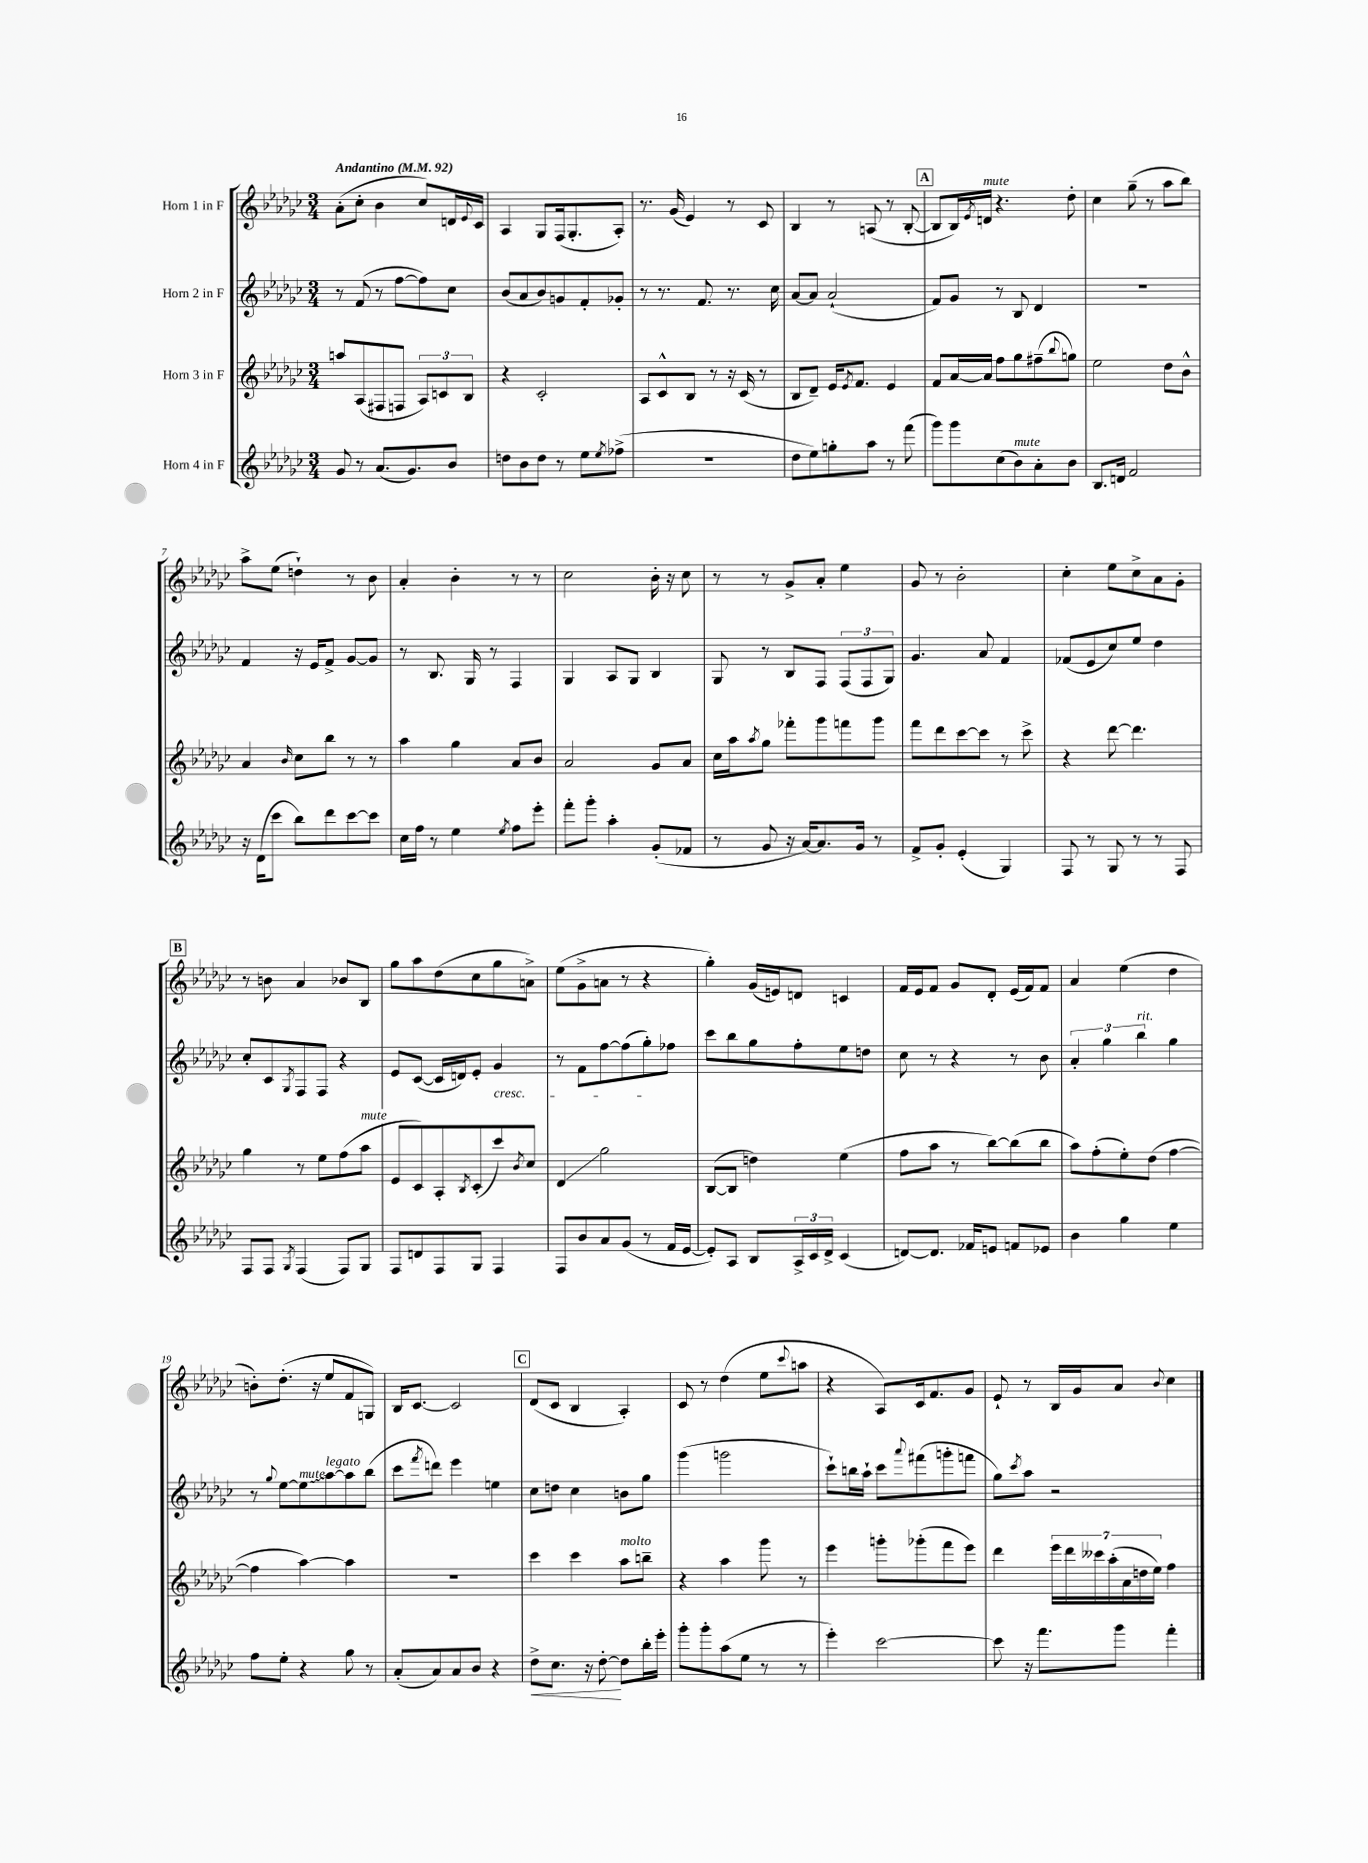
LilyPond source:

<<
\new StaffGroup <<
\new Staff = "s0" \with { instrumentName = "Horn 1 in F" } {
    \clef treble \key ges \major \numericTimeSignature \time 3/4 \tempo "Andantino" 4 = 92
    aes'8-.( ces''8-. bes'4 ces''8) d'16 \appoggiatura { ees'8 } ces'16 |
    aes4 ges8 f16( ges8.-. aes8-.) |
    r8. ges'16( ees'4) r8 ces'8 |
    bes4 r8 a8( r8 bes8~-. |
    \mark \markup { \box "A" } bes8 bes16) \acciaccatura { ees'8 } d'16^\markup { \italic "mute" } r4. des''8-. |
    ces''4 ges''8--( r8 aes''8 bes''8) |
    aes''8-> ees''8( d''4-!) r8 bes'8 |
    aes'4-. bes'4-. r8 r8 |
    ces''2 bes'16-. r16 ces''8 |
    r8 r8 ges'8-> aes'8-. ees''4 |
    ges'8 r8 bes'2-. |
    ces''4-. ees''8 ces''8-> aes'8 ges'8-. |
    \mark \markup { \box "B" } r8 b'8 aes'4 bes'8 bes8 |
    ges''8 aes''8 des''8( ces''8 ges''8 a'8->) |
    ees''8( ges'8-> a'8 r8 r4 |
    ges''4-.) ges'16( e'16) d'8 c'4 |
    f'16 ees'16 f'8 ges'8 des'8-. ees'16( f'16) f'8 |
    aes'4 ees''4( des''4 |
    b'8-.) des''8.-.( r16 ees''8 f'8 g8) |
    bes16 ces'8.~ ces'2 |
    \mark \markup { \box "C" } des'8( ces'8 bes4 aes4-.) |
    ces'8 r8 des''4( ees''8 \appoggiatura { ces'''8 } a''8 |
    r4 aes8) ces'16 f'8. ges'8 |
    ees'8-! r8 bes16 ges'16 aes'8 \appoggiatura { bes'8 } ces''4 \bar "|." |
}
\new Staff = "s1" \with { instrumentName = "Horn 2 in F" } {
    \clef treble \key ges \major \numericTimeSignature \time 3/4
    r8 f'8( r8 f''8~ f''8) ces''8 |
    bes'8( aes'8 bes'8) g'8 f'8-. ges'8-. |
    r8 r8. f'8. r8. ces''16 |
    aes'8~ aes'8 aes'2-!( |
    \mark \markup { \box "A" } f'8) ges'8 r8 bes8 des'4 |
    R2. |
    f'4 r16 ees'16 f'8-> ges'8~ ges'8 |
    r8 bes8. ges16 r8 f4 |
    ges4 aes8 ges8 bes4 |
    ges8 r8 bes8 f8 \tuplet 3/2 { f8( f8 ges8) } |
    ges'4. aes'8 f'4 |
    fes'8( ees'8 ces''8) ees''8 des''4 |
    \mark \markup { \box "B" } ces''8-. ces'8 \acciaccatura { ges8 } f8 f8 r4 |
    ees'8 ces'8~( ces'16 d'16) ees'8-. ges'4\cresc |
    r8 f'8 f''8~ f''8( ges''8-.\!) fes''8 |
    ces'''8 bes''8 ges''8 f''8-. ees''8 d''8 |
    ces''8 r8 r4 r8 bes'8 |
    \tuplet 3/2 { aes'4-. ges''4 bes''4^\markup { \italic "rit." } } ges''4 |
    r8 \appoggiatura { ges''8 } ees''8~ \once \override Glissando.style = #'zigzag ees''8\glissando^\markup { \italic "mute" } aes''8~^\markup { \italic "legato" } aes''8 bes''8( |
    ces'''8 \acciaccatura { f'''8 } d'''8) ees'''4 e''4 |
    \mark \markup { \box "C" } ces''8 d''8 ces''4 b'8 ges''8 |
    ges'''4( g'''2 |
    ces'''8-!) b''16 aes''16-! ces'''8 \appoggiatura { aes'''8 } fis'''8( g'''8-. f'''8 |
    ges''8) \acciaccatura { ces'''8 } aes''8 r2 \bar "|." |
}
\new Staff = "s2" \with { instrumentName = "Horn 3 in F" } {
    \clef treble \key ges \major \numericTimeSignature \time 3/4
    a''8 aes8( fis8 f8 \tuplet 3/2 { aes8) c'8 bes8 } |
    r4 ces'2-. |
    aes8 ces'8-^ bes8 r8 r16 ces'16( r8 |
    bes8 des'8--) ees'16 \acciaccatura { ees'8 } f'8. ees'4 |
    \mark \markup { \box "A" } f'8 aes'16~ aes'16 f''8 ges''8 fis''8--( \appoggiatura { bes''8 } g''8) |
    ees''2 des''8 bes'8-^ |
    aes'4 \grace { bes'16 } ces''8 bes''8 r8 r8 |
    aes''4 ges''4 aes'8 bes'8 |
    aes'2 ges'8 aes'8 |
    ces''16 aes''16 \acciaccatura { aes''8 } ges''8 fes'''8-. ges'''8 f'''8 ges'''8 |
    f'''8 des'''8 ces'''8~ ces'''8 r8 ces'''8-> |
    r4 des'''8~ des'''4. |
    \mark \markup { \box "B" } ges''4 r8 ees''8 f''8( aes''8^\markup { \italic "mute" } |
    ees'8 ces'8) aes8-. \acciaccatura { bes8 } ces'8-.( ces'''8) \acciaccatura { bes'8 } ces''8 |
    des'4\glissando ges''2 |
    bes8~( bes8 d''4) ees''4( |
    f''8 aes''8 r8 bes''8~) bes''8( bes''8 |
    aes''8) f''8-.( ees''8-.) des''8( f''4~ |
    f''4 aes''4~) aes''4 |
    R2. |
    \mark \markup { \box "C" } ces'''4 ces'''4 aes''8^\markup { \italic "molto" } b''8-- |
    r4 aes''4 ges'''8 r8 |
    ees'''4 g'''8-. ges'''8-.( f'''8 ees'''8) |
    des'''4 \tuplet 7/4 { ees'''16 des'''16 ceses'''16 aes''16-.( aes'16 d''16 ees''16) } f''4 \bar "|." |
}
\new Staff = "s3" \with { instrumentName = "Horn 4 in F" } {
    \clef treble \key ges \major \numericTimeSignature \time 3/4
    ges'8 r8 aes'8.( ges'8.) bes'8 |
    d''8 bes'8 d''8 r8 ees''8 \acciaccatura { ees''8 } fes''8->( |
    R2. |
    des''8 ees''8) g''8-. aes''8 r8 f'''8( |
    \mark \markup { \box "A" } ges'''8) ges'''8 ces''8( bes'8^\markup { \italic "mute" }) aes'8-. bes'8 |
    bes8. d'16 f'2 |
    r16 des'16( ces'''8 bes''8) des'''8 ces'''8~ ces'''8 |
    ces''16 f''16 r8 ees''4 \acciaccatura { ees''8 } f''8 ees'''8-. |
    f'''8-. ges'''8-. aes''4-. ges'8-.( fes'8 |
    r8 ges'8 r16 aes'16~) aes'8. ges'16 r8 |
    f'8-> ges'8-. ees'4-.( ges4) |
    f8 r8 ges8 r8 r8 f8 |
    \mark \markup { \box "B" } f8 f8 \acciaccatura { ges8 } f4( f8) ges8 |
    f8 d'8 f8 ges8 f4 |
    f8 bes'8 aes'8 ges'8( r8 f'16 ees'16~ |
    ees'8-.) aes8 bes8 \tuplet 3/2 { aes16-> ces'16 des'16-> } ces'4( |
    d'8~) d'8. fes'16 e'8 f'8 ees'8 |
    bes'4 ges''4 ees''4 |
    f''8 ees''8-. r4 ges''8 r8 |
    aes'8-.( aes'8) aes'8 bes'8 r4 |
    \mark \markup { \box "C" } des''8->\< ces''8. r16 des''8~-.\! des''8 bes''16-. ees'''16-. |
    ges'''8-. ges'''8-. aes''8( ees''8 r8 r8 |
    ees'''4-.) ces'''2~ |
    ces'''8 r16 f'''8. ges'''8 f'''4-. \bar "|." |
}
>>
>>
